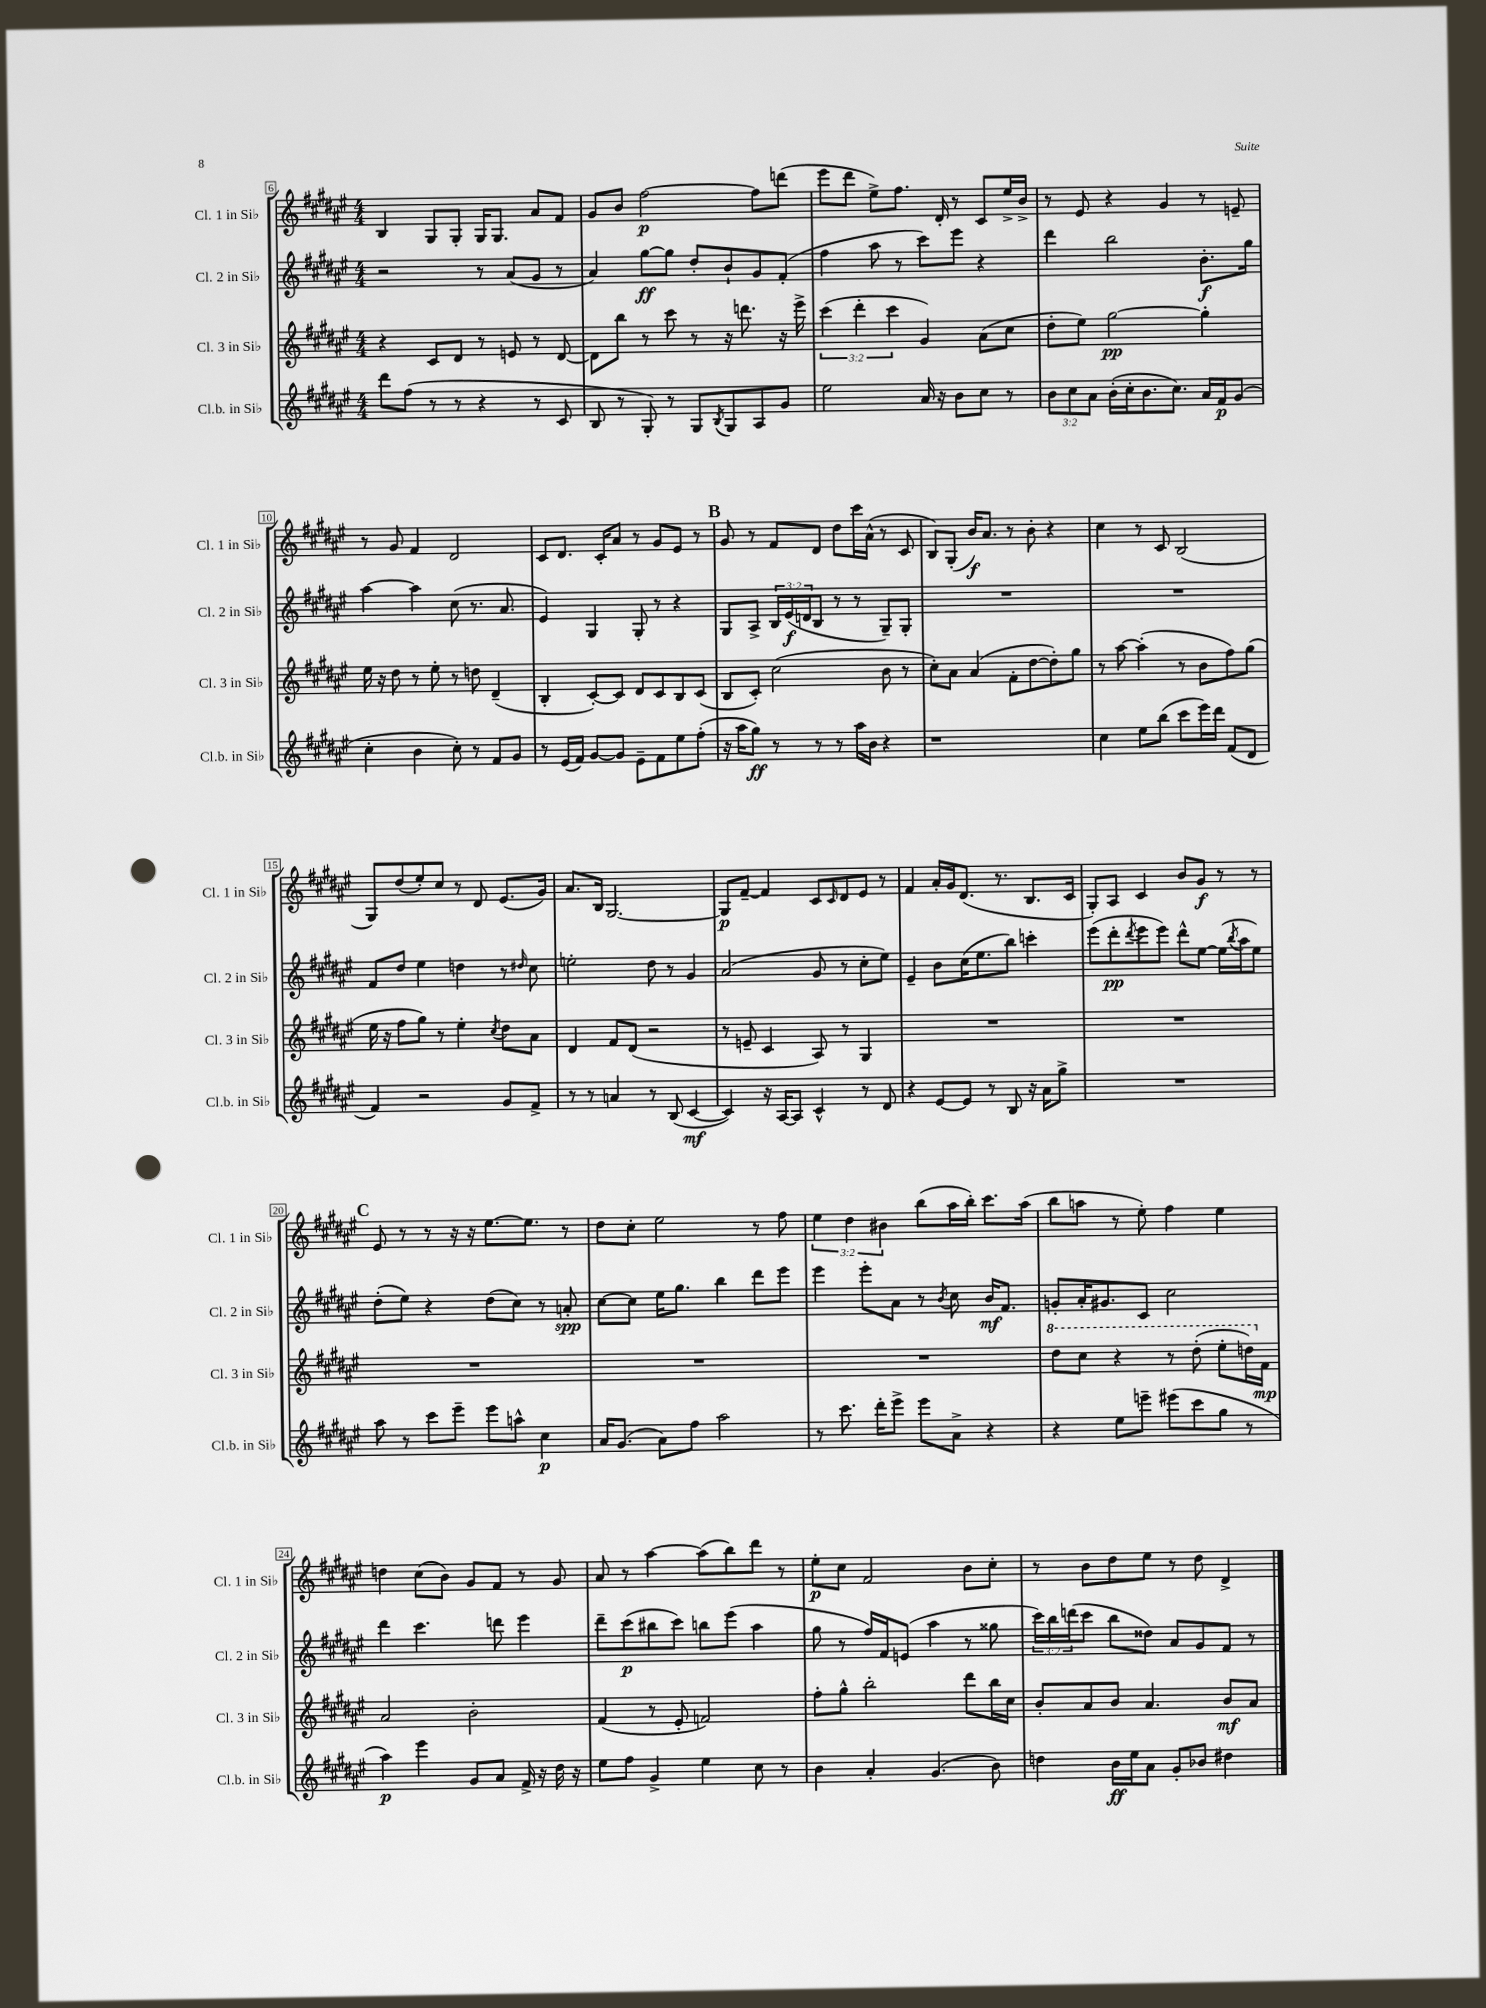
<<
\new StaffGroup <<
\new Staff = "s0" \with { instrumentName = "Cl. 1 in Sib" shortInstrumentName = "Cl. 1 in Sib" } {
    \clef treble \key fis \major \numericTimeSignature \time 4/4 \override Staff.TupletNumber.text = #tuplet-number::calc-fraction-text
    b4 gis8 gis8-. gis16 gis8. ais'8 fis'8 |
    gis'8 b'8 fis''2~\p fis''8 d'''8( |
    eis'''8 dis'''8 eis''8->) fis''8. dis'16-. r8 cis'8 eis''16-> b'16-> |
    r8 eis'8 r4 gis'4 r8 e'8-- |
    r8 gis'8 fis'4 dis'2 |
    cis'8 dis'8. cis'16-. ais'8 r8 gis'8 eis'8 r8 |
    \mark \markup { \bold "B" } gis'8 r8 fis'8 dis'8 dis''8 cis'''16 ais'16-^( r8 cis'8 |
    b8) gis8-.( b'16\f) ais'8. r8 b'8-. r4 |
    cis''4 r8 cis'8 b2( |
    gis8) dis''8( eis''8-.) cis''8 r8 dis'8 eis'8.( gis'16) |
    ais'8. b16 gis2.~ |
    gis8\p fis'8~-- fis'4 cis'8 \grace { cis'16 } dis'8 eis'8 r8 |
    fis'4 ais'16-. gis'16 dis'8.( r8. b8. cis'16 |
    gis8-.) ais8 cis'4 b'8 gis'8\f r8 r8 |
    \mark \markup { \bold "C" } eis'8 r8 r8 r16 r16 eis''8.~ eis''8. r8 |
    dis''8 cis''8-. eis''2 r8 fis''8 |
    \tuplet 3/2 { eis''4 dis''4 bis'4 } b''8( ais''16 b''16-.) cis'''8. ais''16( |
    b''8 a''8 r8 eis''8-.) fis''4 eis''4 |
    d''4 cis''8( b'8) gis'8 fis'8 r8 gis'8 |
    ais'8 r8 ais''4~ ais''8( b''8) dis'''8 r8 |
    eis''8-.\p cis''8 fis'2 b'8 cis''8-. |
    r8 b'8 dis''8 eis''8 r8 dis''8 dis'4-> \bar "|." |
}
\new Staff = "s1" \with { instrumentName = "Cl. 2 in Sib" shortInstrumentName = "Cl. 2 in Sib" } {
    \clef treble \key fis \major \numericTimeSignature \time 4/4 \override Staff.TupletNumber.text = #tuplet-number::calc-fraction-text
    r2 r8 ais'8( gis'8 r8 |
    ais'4) gis''8~\ff gis''8 dis''8-. b'8-! gis'8 fis'8-.( |
    fis''4 ais''8 r8 cis'''8) eis'''8 r4 |
    dis'''4 b''2 b'8.-.\f gis''16 |
    ais''4~ ais''4 cis''8( r8. ais'8. |
    eis'4) gis4 gis8-. r8 r4 |
    \mark \markup { \bold "B" } gis8 ais8-> \tuplet 3/2 { b16 eis'16\f( d'16 } b8 r8 r8 gis8--) gis8-. |
    R1 |
    R1 |
    fis'8 dis''8 eis''4 d''4 r8 \grace { dis''16 } cis''8 |
    e''2-. dis''8 r8 gis'4 |
    ais'2( gis'8 r8 cis''8-. eis''8) |
    eis'4-- b'8 cis''16( eis''8. b''8) c'''4-. |
    eis'''8( dis'''8-.\pp \acciaccatura { dis'''8 } eis'''8 eis'''8) dis'''8-^ eis''8~ eis''16( \acciaccatura { b''8 } ais''16 eis''8) |
    \mark \markup { \bold "C" } dis''8-.( eis''8) r4 dis''8( cis''8) r8 a'8-.\spp |
    cis''8~ cis''8 eis''16 gis''8. b''4 dis'''8 eis'''8 |
    eis'''4 eis'''8-. ais'8 r8 \acciaccatura { b'8 } cis''8 b'16\mf fis'8. |
    g'8-. ais'16-. gis'8. cis'8 cis''2 |
    dis'''4 cis'''4. d'''8 eis'''4 |
    dis'''8-- cis'''8\p( bis''8 cis'''8) b''8 eis'''8( ais''4 |
    gis''8 r8 fis''16) fis'16 e'8( ais''4 r8 gisis''8 |
    \tuplet 3/2 { cis'''16) b''16 d'''16( } cis'''8 b''8 disis''8) ais'8 gis'8 fis'8 r8 \bar "|." |
}
\new Staff = "s2" \with { instrumentName = "Cl. 3 in Sib" shortInstrumentName = "Cl. 3 in Sib" } {
    \clef treble \key fis \major \numericTimeSignature \time 4/4 \override Staff.TupletNumber.text = #tuplet-number::calc-fraction-text
    r4 cis'8 dis'8 r8 e'8 r8 dis'8~ |
    dis'8 b''8 r8 cis'''8 r8 r16 d'''8. r16 eis'''16-> |
    \tuplet 3/2 { cis'''4( dis'''4-. cis'''4 } gis'4) ais'8( cis''8 |
    dis''8-. eis''8) gis''2~\pp gis''4-. |
    eis''16 r16 dis''8 r8 eis''8-. r8 d''8 dis'4--( |
    b4-. cis'8~-.) cis'8 dis'8 cis'8 b8 cis'8( |
    \mark \markup { \bold "B" } b8 cis'8-.) cis''2( b'8 r8 |
    cis''8-.) ais'8 ais'4( fis'8-. dis''8~ dis''8-.) gis''8 |
    r8 ais''8~ ais''4-.( r8 b'8 fis''8) gis''8( |
    eis''16 r16 fis''8 gis''8) r8 eis''4-. \acciaccatura { cis''8 } dis''8 ais'8 |
    dis'4 fis'8 dis'8( r2 |
    r8 e'8-- cis'4 ais8) r8 gis4 |
    R1 |
    R1 |
    \mark \markup { \bold "C" } R1 |
    R1 |
    R1 |
    \ottava #1 dis'''8 cis'''8 r4 r8 dis'''8-.( eis'''8-. d'''16) \ottava #0 fis'16\mp |
    ais'2 b'2-. |
    fis'4( r8 eis'8-. f'2) |
    fis''8-. gis''8-^ b''2-. dis'''8 b''16 cis''16 |
    b'8-. ais'8 b'8 ais'4. b'8\mf ais'8 \bar "|." |
}
\new Staff = "s3" \with { instrumentName = "Cl.b. in Sib" shortInstrumentName = "Cl.b. in Sib" } {
    \clef treble \key fis \major \numericTimeSignature \time 4/4 \override Staff.TupletNumber.text = #tuplet-number::calc-fraction-text
    dis'''8 fis''8( r8 r8 r4 r8 cis'8 |
    b8 r8 gis8-.) r8 gis8 \acciaccatura { b8 } gis8 ais8 gis'8 |
    eis''2 ais'16 r16 b'8 cis''8 r8 |
    \tuplet 3/2 { b'8 cis''8 ais'8 } b'16-.( cis''16-. b'8. cis''8.) ais'16 fis'16\p gis'8( |
    cis''4-. b'4 cis''8-.) r8 fis'8 gis'8 |
    r8 eis'16( fis'16) gis'8~ gis'8 eis'8-- fis'8 eis''8 fis''8-.( |
    \mark \markup { \bold "B" } r16 ais''16 gis''8\ff) r8 r8 r8 ais''16 b'16 r4 |
    r1 |
    cis''4 eis''8 b''8( cis'''8 eis'''16) dis'''16 fis'8( dis'8 |
    fis'4) r2 gis'8 fis'8-> |
    r8 r8 a'4 r8 b8( cis'4~\mf |
    cis'4) r16 ais16~ ais8 cis'4-^ r8 dis'8 |
    r4 eis'8~ eis'8 r8 b8 r16 ais'16 gis''8-> |
    R1 |
    \mark \markup { \bold "C" } ais''8 r8 cis'''8 eis'''8-- eis'''8 a''8-^ cis''4\p |
    ais'16 gis'8.( ais'8) fis''8 ais''2 |
    r8 cis'''8. dis'''16-. eis'''8-> eis'''8 ais'8-> r4 |
    r4 eis''8 e'''8-- eis'''8( cis'''8 gis''8 r8 |
    ais''4\p) eis'''4 gis'8 ais'8 fis'16-> r16 dis''16 r16 |
    eis''8 fis''8 gis'4-> eis''4 cis''8 r8 |
    b'4 ais'4-. gis'4.( b'8) |
    d''4 b'16\ff eis''16 ais'8 gis'8-. bes'8 dis''4 \bar "|." |
}
>>
>>
\layout { \context { \Score currentBarNumber = #6 \override BarNumber.stencil = #(make-stencil-boxer 0.1 0.3 ly:text-interface::print) } }
